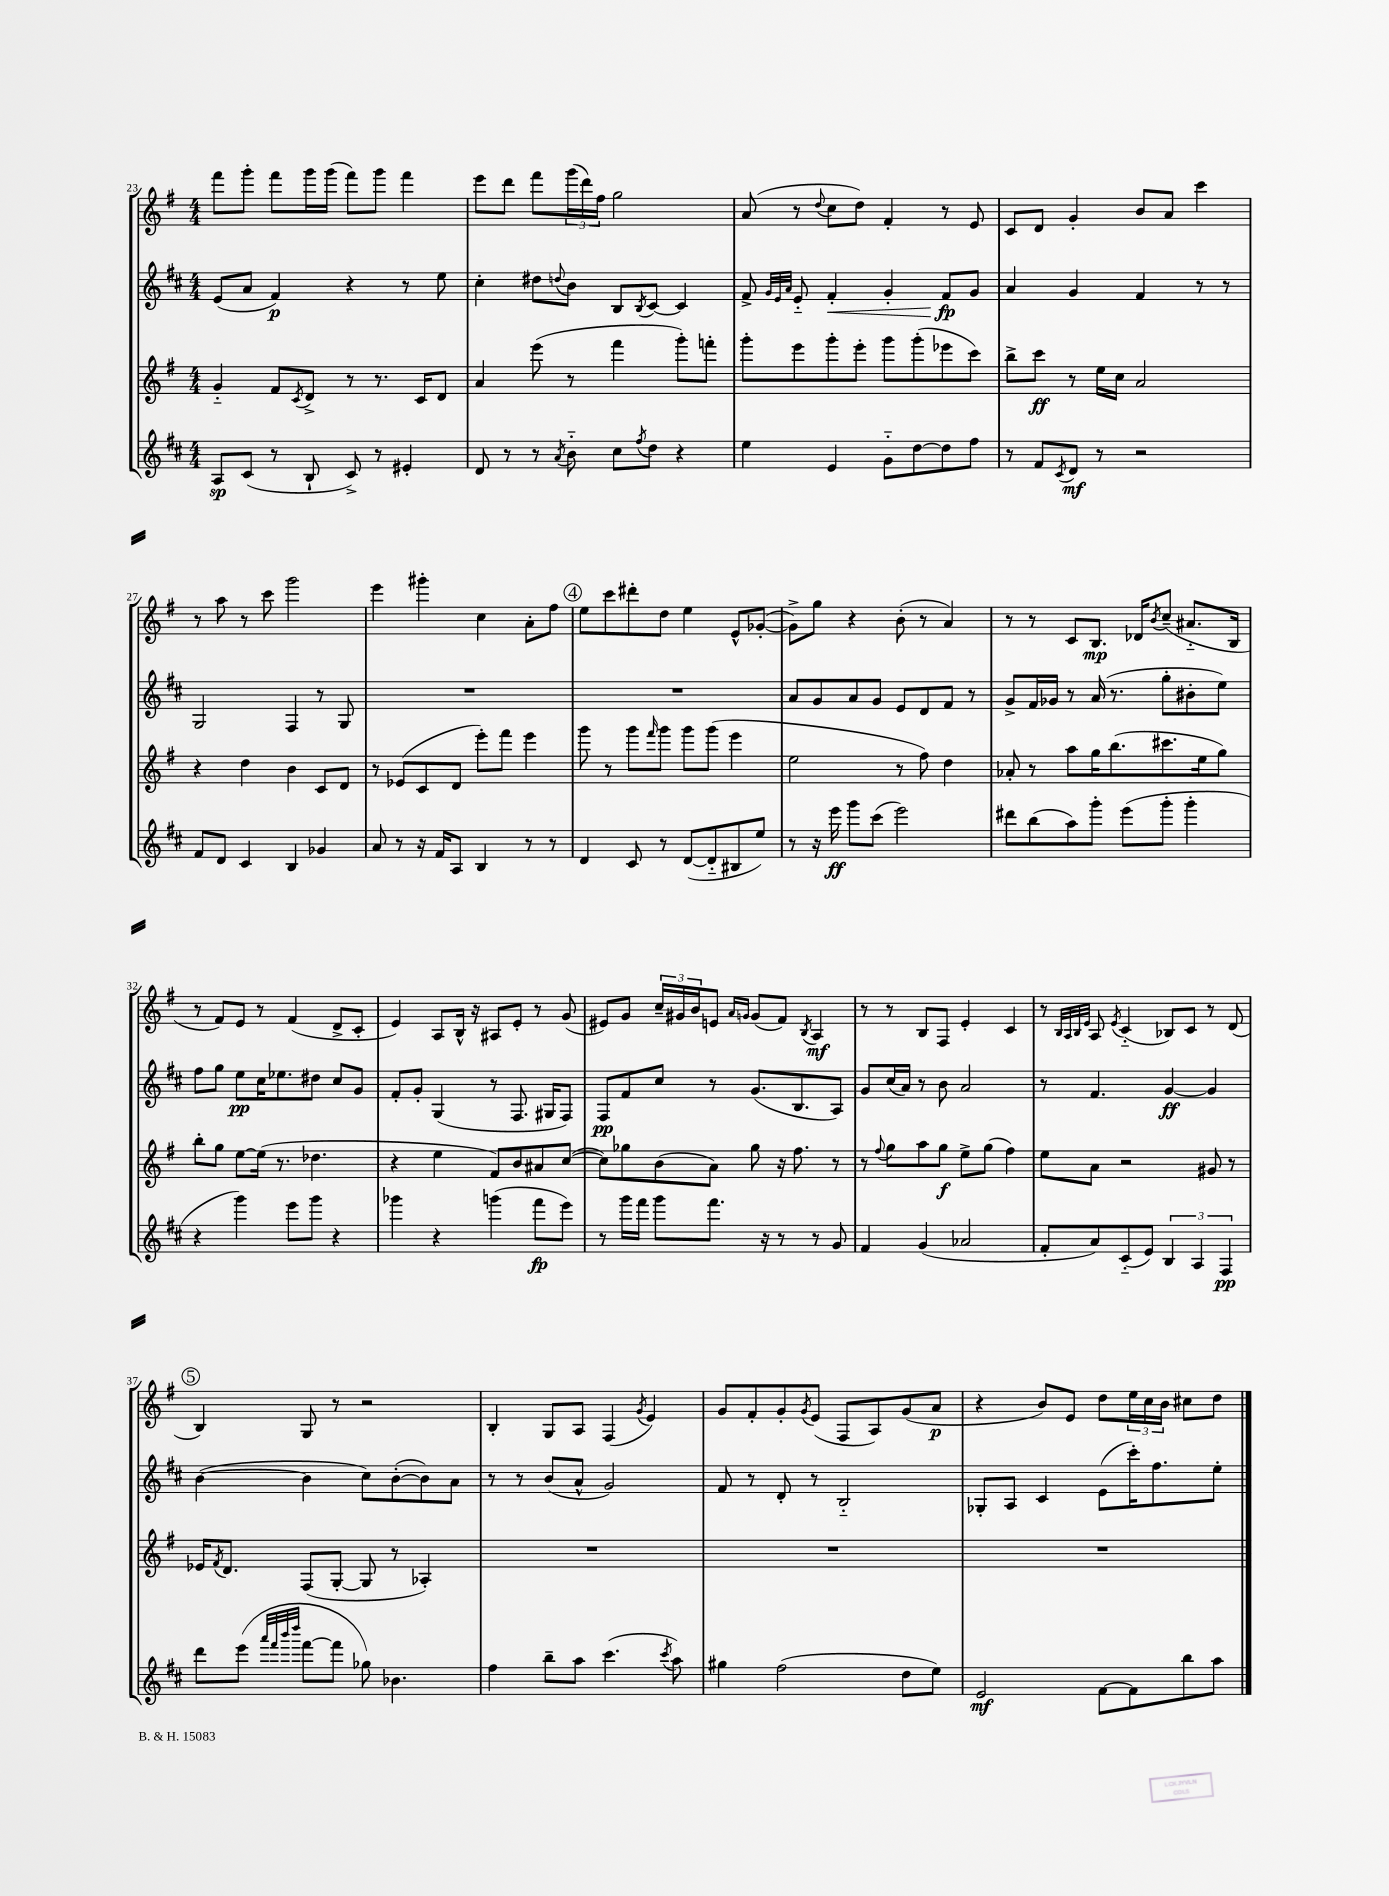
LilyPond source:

<<
\new StaffGroup <<
\new Staff = "s0" {
    \clef treble \key g \major \numericTimeSignature \time 4/4
    fis'''8 g'''8-. fis'''8 g'''16 g'''16( fis'''8) g'''8 fis'''4 |
    e'''8 d'''8 fis'''8 \tuplet 3/2 { g'''16( d'''16) fis''16 } g''2 |
    a'8( r8 \appoggiatura { d''8 } c''8 d''8) fis'4-. r8 e'8 |
    c'8 d'8 g'4-. b'8 a'8 c'''4 |
    r8 a''8 r8 c'''8 g'''2 |
    e'''4 gis'''4-. c''4 a'8-. fis''8 |
    \mark \markup { \circle "4" } e''8 c'''8 dis'''8-. d''8 e''4 e'8-^ ges'8~-.( |
    ges'8->) g''8 r4 b'8-.( r8 a'4) |
    r8 r8 c'8 b8.\mp des'16 \acciaccatura { b'8 } c''8--( ais'8.-_ b16 |
    r8 fis'8) e'8 r8 fis'4( d'8-> c'8-. |
    e'4) a8 b16-^ r16 ais8 e'8-. r8 g'8( |
    eis'8) g'8 \tuplet 3/2 { c''16-- gis'16 b'16 } e'8 \grace { a'16 g'16 } g'8( fis'8) \acciaccatura { b8 } a4\mf |
    r8 r8 b8 fis8 e'4-. c'4 |
    r8 \grace { b32 a32 b32 e'32 } a8 \acciaccatura { e'8 } c'4-_( bes8) c'8 r8 d'8( |
    \mark \markup { \circle "5" } b4) g8 r8 r2 |
    b4-. g8 a8 fis4( \acciaccatura { g'8 } e'4) |
    g'8 fis'8-. g'8-. \acciaccatura { g'8 } e'8( fis8 a8) g'8( a'8\p |
    r4 b'8) e'8 d''8 \tuplet 3/2 { e''16 c''16 b'16 } cis''8 d''8 \bar "|." |
}
\new Staff = "s1" {
    \clef treble \key d \major \numericTimeSignature \time 4/4
    e'8( a'8 fis'4\p) r4 r8 e''8 |
    cis''4-. dis''8 \appoggiatura { d''8 } b'8 b8 \acciaccatura { b8 } cis'8~ cis'4 |
    fis'8-> \grace { g'32 e'32 a'32 } e'8-_ fis'4-.\< g'4-. fis'8\fp\! g'8 |
    a'4 g'4 fis'4 r8 r8 |
    g2 fis4 r8 g8 |
    R1 |
    \mark \markup { \circle "4" } R1 |
    a'8 g'8 a'8 g'8 e'8 d'8 fis'8 r8 |
    g'8-> fis'16 ges'16 r8 a'16( r8. g''8-. bis'8-. e''8) |
    fis''8 g''8 e''8\pp cis''16 ees''8. dis''8 cis''8 g'8 |
    fis'8-. g'8-. g4( r8 fis8. gis16 fis8) |
    fis8\pp fis'8 cis''8 r8 g'8.( b8. a8) |
    g'8 cis''16( a'16) r8 b'8 a'2 |
    r8 fis'4. g'4~\ff g'4 |
    \mark \markup { \circle "5" } b'4~( b'4 cis''8) b'8~-.( b'8) a'8 |
    r8 r8 b'8( a'8-^ g'2) |
    fis'8 r8 d'8-. r8 b2-_ |
    ges8-. a8 cis'4 e'8( cis'''16-.) fis''8. e''8-. \bar "|." |
}
\new Staff = "s2" {
    \clef treble \key g \major \numericTimeSignature \time 4/4
    g'4-_ fis'8 \acciaccatura { c'8 } d'8-> r8 r8. c'16 d'8 |
    a'4 e'''8( r8 fis'''4 g'''8-.) f'''8-. |
    g'''8-. e'''8 g'''8-. e'''8-. g'''8 g'''8-.( ees'''8 c'''8) |
    b''8-> c'''8\ff r8 e''16 c''16 a'2 |
    r4 d''4 b'4 c'8 d'8 |
    r8 ees'8( c'8 d'8 e'''8-.) fis'''8 e'''4 |
    \mark \markup { \circle "4" } g'''8 r8 g'''8 \grace { fis'''16 } g'''8 g'''8 g'''8( e'''4 |
    e''2 r8 fis''8) d''4 |
    aes'8-. r8 a''8 g''16 b''8.( cis'''8. e''16 g''8) |
    b''8-. g''8 e''8~ e''16( r8. des''4. |
    r4 e''4 fis'8) b'8 ais'8 c''8~( |
    c''8) ges''8 b'8( a'8) ges''8 r16 fis''8. r8 |
    r8 \appoggiatura { fis''8 } g''8 a''8 g''8\f e''8-> g''8( fis''4) |
    e''8 a'8 r2 gis'8 r8 |
    \mark \markup { \circle "5" } ees'16 \acciaccatura { fis'8 } d'8. fis8( g8~-. g8 r8 aes4-.) |
    R1 |
    R1 |
    R1 \bar "|." |
}
\new Staff = "s3" {
    \clef treble \key d \major \numericTimeSignature \time 4/4
    a8\sp cis'8( r8 b8-! cis'8->) r8 eis'4-. |
    d'8 r8 r8 \acciaccatura { a'8 } b'8-_ cis''8 \acciaccatura { fis''8 } d''8 r4 |
    e''4 e'4 g'8-_ d''8~ d''8 fis''8 |
    r8 fis'8 \acciaccatura { cis'8 } d'8\mf r8 r2 |
    fis'8 d'8 cis'4 b4 ges'4 |
    a'8 r8 r16 fis'16 a8 b4 r8 r8 |
    \mark \markup { \circle "4" } d'4 cis'8 r8 d'8~( d'8-_ bis8 e''8) |
    r8 r16 e'''16\ff g'''8 cis'''8( e'''2) |
    dis'''8 b''8( a''8) g'''8-. e'''8( g'''8-. g'''4-. |
    r4 g'''4) e'''8 g'''8 r4 |
    ges'''4 r4 g'''4( fis'''8\fp e'''8) |
    r8 g'''16 fis'''16 g'''8 fis'''8. r16 r8 r8 g'8 |
    fis'4 g'4( aes'2 |
    fis'8-. a'8) cis'8-_( e'8) \tuplet 3/2 { b4 a4 fis4\pp } |
    \mark \markup { \circle "5" } d'''8 e'''8( \grace { a'''32 fis'''32 b'''32 d''''32 } fis'''8~ fis'''8 ges''8) bes'4. |
    fis''4 b''8-- a''8 cis'''4.( \acciaccatura { cis'''8 } a''8) |
    gis''4 fis''2( d''8 e''8) |
    e'2\mf fis'8~ fis'8 b''8 a''8 \bar "|." |
}
>>
>>
\layout { \context { \Score currentBarNumber = #23 } }
